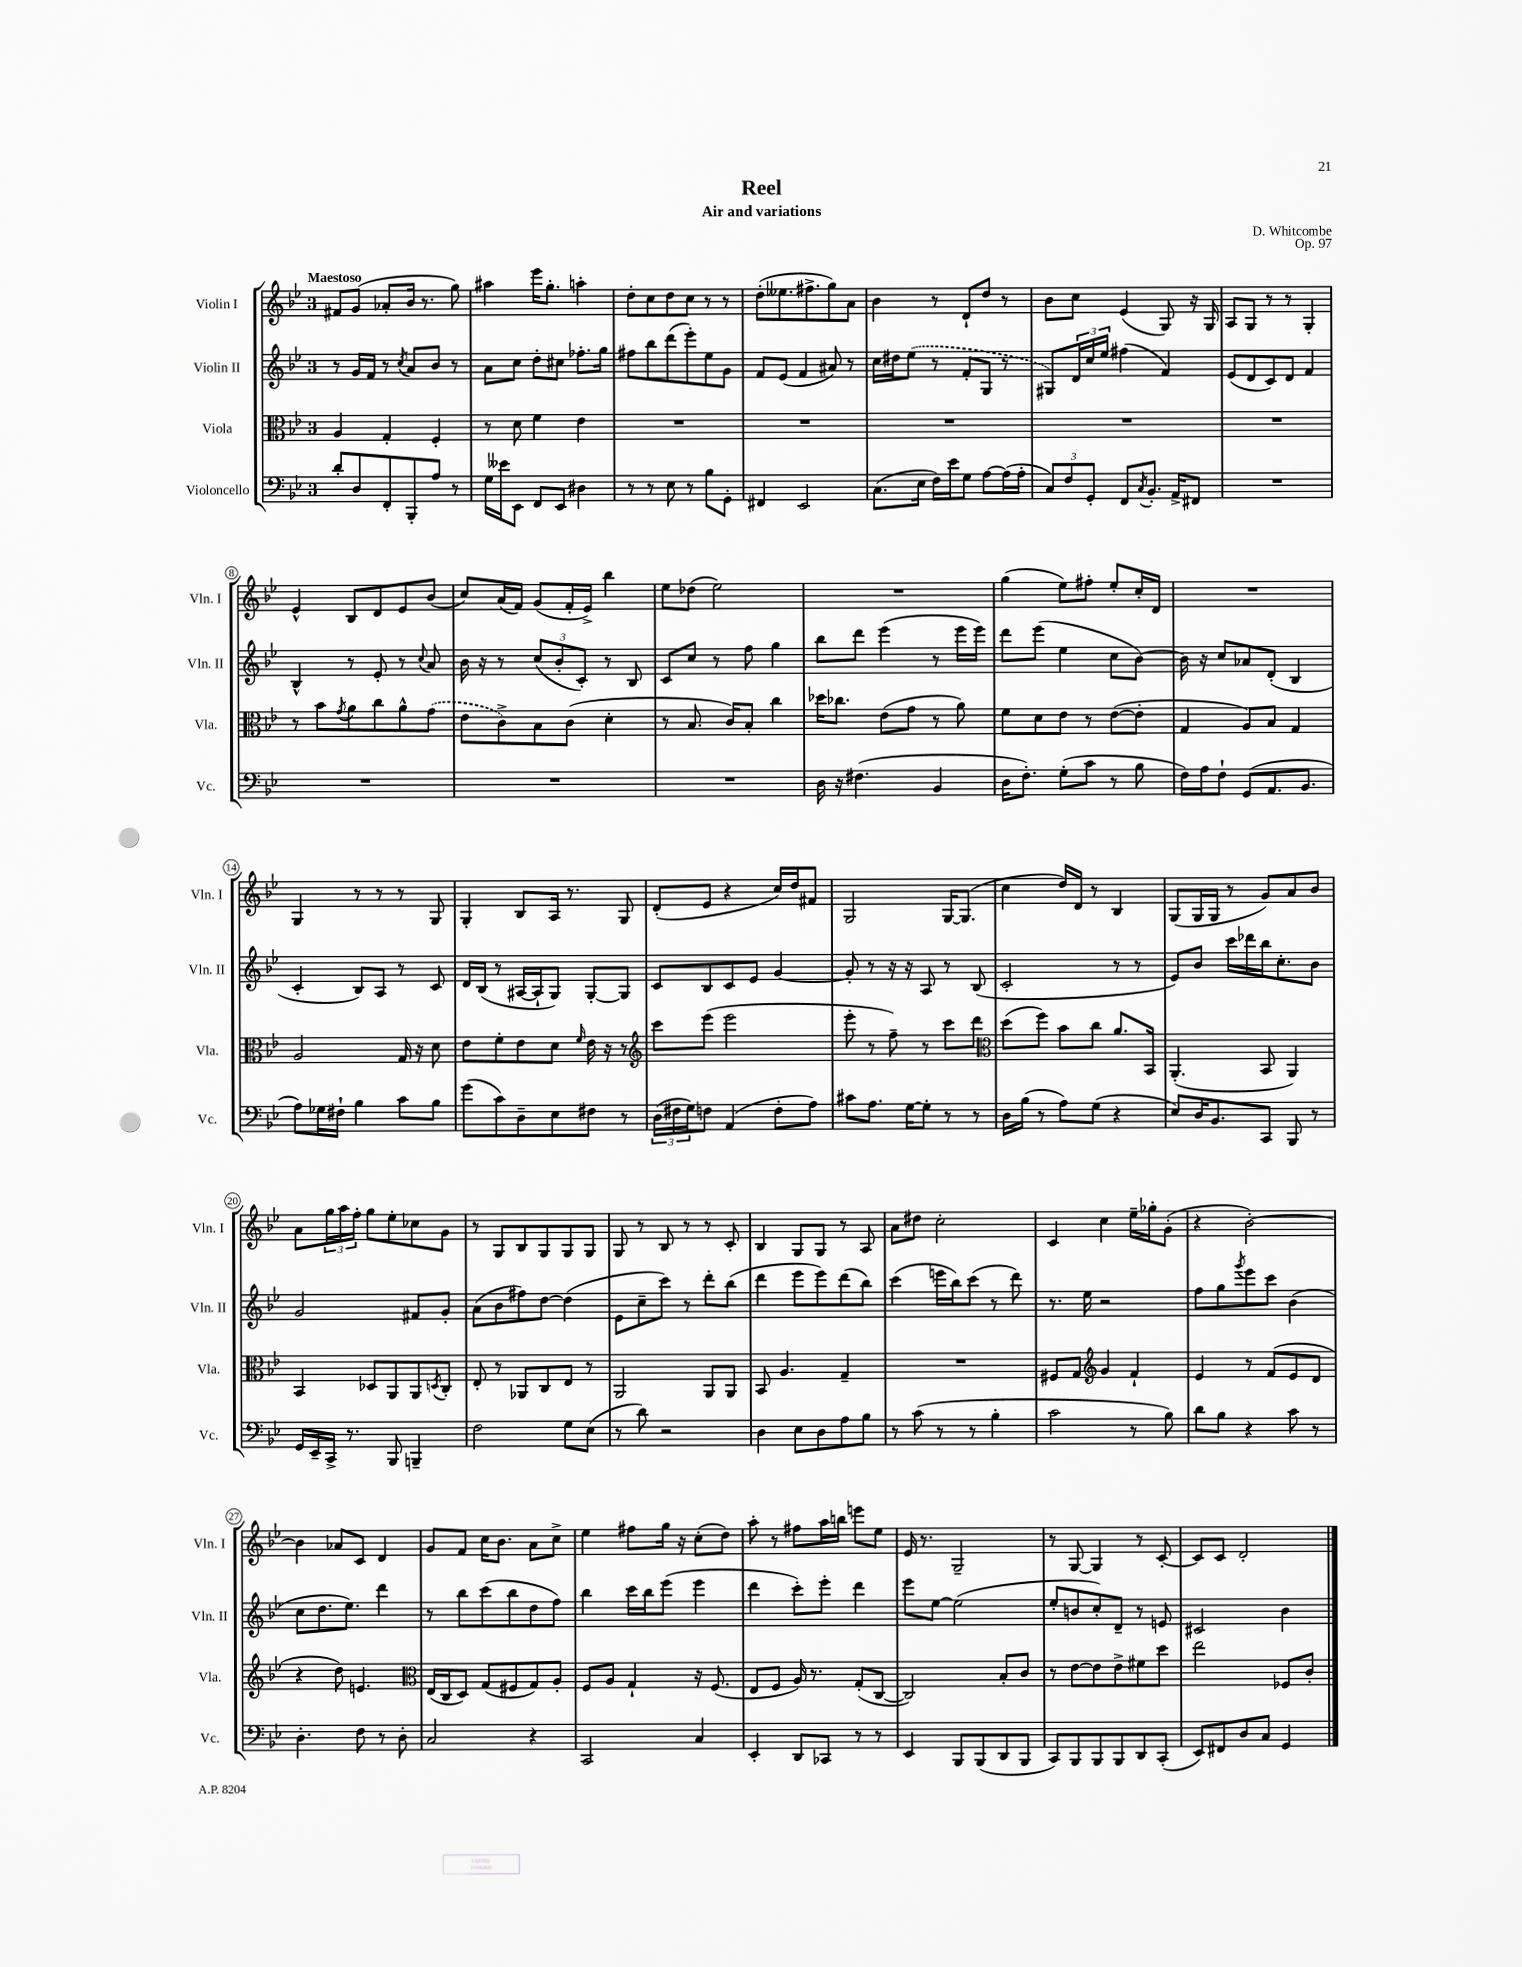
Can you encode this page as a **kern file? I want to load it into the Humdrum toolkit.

**kern	**kern	**kern	**kern
*staff4	*staff3	*staff2	*staff1
*clefF4	*clefC3	*clefG2	*clefG2
*k[b-e-]	*k[b-e-]	*k[b-e-]	*k[b-e-]
*M3/4	*M3/4	*M3/4	*M3/4
8d'/L	4A/	8r	8f#/L
8D/	.	16g/LL	(8g/J
.	.	16f/JJ	.
8FF'/	4G'/	8r	8a-'/L
.	.	8qcc/	.
8BBB-'/	.	8a/L	16b-/Jk
.	.	.	8.r
8A/J	4F'/	8b-/J	.
8r	.	8r	8gg\)
=	=	=	=
16G\LL	8r	8a\L	4aa#\
16e--\J	.	.	.
8EE-\J	8d\	8cc\J	.
8FF/L	4f\	8dd'\L	16eee-\LK
.	.	.	8.gg'\J
8EE-/J	.	8cc#\J	.
4D#\	4e-\	8.ff-'\L	4aa'\
.	.	16gg\Jk	.
=	=	=	=
8r	2.r	8ff#\L	8dd'\L
8r	.	8bb-\	8cc\
8E-\	.	(8ddd\	8dd\
8r	.	8eee-'\)	8cc\J
8B-\L	.	8ee-\	8r
8GG'\J	.	8g\J	8r
=	=	=	=
4FF#/	2.r	8f/L	(8dd'\L
.	.	(8e-/J	8.ee--\
2EE-/	.	4f/	.
.	.	.	8.ff#^\
.	.	8a#/)	8gg\)
.	.	8r	8a\J
=	=	=	=
(8.C\L	2.r	16cc\LL	4b-\
.	.	16dd#\J	.
.	.	(8ee-\J	.
16E-\Jk	.	.	.
16F\LL)	.	8r	8r
16e-\J	.	.	.
8G\J	.	8f'/L	8d`/L
[8A\L	.	8G/J	8dd/J
(16A\]L	.	8r	8r
16A'\JJ	.	.	.
=	=	=	=
12C/L)	2.r	8G#/L)	8b-\L
12F/	.	.	.
.	.	24d/L	8cc\J
12GG'/J	.	24cc/	.
.	.	24ee-/JJ	.
8FF/L	.	(4ff#\	(4e-/
8qC/	.	.	.
8.BB-'/J	.	.	.
.	.	4f/)	8G/)
16AA^/LK	.	.	.
8FF#/J	.	.	16r
.	.	.	16G/
=	=	=	=
2.r	2.r	(8e-/L	8A/L
.	.	8d/	8G/J
.	.	8c/)	8r
.	.	8d/J	8r
.	.	4f/	4G'/
=	=	=	=
2.r	8r	4B-^^/	4e-^^/
.	8b-\L	.	.
.	8qg/	.	.
.	8a\	8r	8B-/L
.	8cc\	8e-'/	8d/
.	8a^^\	8r	8e-/
.	.	8qqcc/	.
.	(8g\J	8a/	(8b-/J
=	=	=	=
2.r	8e-\L	16b-\	8cc/L)
.	.	16r	.
.	8c^\)	8r	(16a/L
.	.	.	16f/JJ)
.	8B-\	(12cc/L	(8g/L
.	.	12b-'/	.
.	(8c\J	.	16f'/L
.	.	12c'/J)	.
.	.	.	16e-^/JJ)
.	4d'\	8r	4bb-\
.	.	8B-/	.
=	=	=	=
2.r	8r	8c/L	8ee-\L
.	8.B-/	8cc/J	(8dd-\J
.	.	8r	2ee-\)
.	16c/LK)	.	.
.	8B-'/J	8ff\	.
.	4cc\	4gg\	.
=	=	=	=
16D\	16dd-\LK	8bb-\L	2.r
16r	8.cc-\J	.	.
(4.F#\	.	8ddd\J	.
.	(8e-\L	(4eee-\	.
.	8g\J	.	.
4BB-/	8r	8r	.
.	8a\)	16eee-\LL	.
.	.	16eee-\JJ)	.
=	=	=	=
16D\LK	8f\L	8ddd\L	(4gg\
8.F'\J)	.	.	.
.	8d\	(8eee-\J	.
(8G'\L	8e-\J	4ee-\	8ee-\L)
8c\J	8r	.	8ff#'\J
8r	([8e-\L	8cc\L	8ee-'/L
8B-\	8e-'\]J	[8b-\J)	16cc'/L
.	.	.	16d/JJ
=	=	=	=
16F\LL)	4G/	16b-\]	2.r
16A\J	.	16r	.
8F`\J	.	8cc/L	.
(8GG/L	8A/L)	8a-/	.
8.AA/	8B-/J	(8d'/J	.
.	4G/	4B-/	.
8.BB-/J	.	.	.
=	=	=	=
8A\L)	2A/	4c'/	4G/
16G-\L	.	.	.
16F#`\JJ	.	.	.
4B-\	.	8B-/L)	8r
.	.	8A/J	8r
8c\L	16G/	8r	8r
.	16r	.	.
8B-\J	8d\	8c/	8G/
=	=	=	=
(8g\L	8e-\L	16d/LL	4G'/
.	.	(16B-/JJ	.
8c\)	8f'\	8r	.
8D~\	8e-\	[16A#/LL	8B-/L
.	.	16A#`/]J	.
8E-\	8d\J	8G/J)	16A/Jk
.	.	.	8.r
.	16qqf/	.	.
8F#\J	16e-\	[8G'/L	.
.	16r	.	.
8r	8r	8G/]J	8G/
=	=	=	=
*	*clefG2	*	*
(24D\LL	8ccc\L	8c/L	(8d'/L
24F#\	.	.	.
24G\J)	.	.	.
8F\J	(8eee-\J	8B-/	8e-/J
(4AA/	2eee-\	8c/	4r
.	.	8e-/J	.
8F'\L	.	[4g/	16cc/LL)
.	.	.	16dd/J
8A\J)	.	.	8f#/J
=	=	=	=
8c#\L	8eee-'\	8g'/]	2G/
8.A\J	8r	8r	.
.	8ff~\)	16r	.
[16G\LK	.	16r	.
8G'\]J	8r	8A/	.
8r	8ccc\L	8r	[16G/LK
.	.	.	(8.G/]J
8r	8ddd\J	(8B-/	.
=	=	=	=
*	*clefC3	*	*
16D\LL	(8dd\L	2c'/	4cc\
(16B-\JJ	.	.	.
8r	8ff\J)	.	.
8A\L)	8b-\L	.	16dd/LL)
.	.	.	16d/JJ
(8G\J	8cc\J	.	8r
4r	8.a/L	8r	4B-/
.	.	8r	.
.	16BB-/Jk	.	.
=	=	=	=
8E-/L)	(4.AA'/	8e-/L)	(8G/L
16D/K	.	8b-/J	16G/L
8.BB-/	.	.	16G/JJ
.	.	16ccc\LL	8r
.	.	16ddd-\	.
8CC/J	8BB-/	16bb-\J	8g/L)
.	.	8.cc'\	.
8BBB-/	4AA/)	.	8a/
8r	.	8b-\J	8b-/J
=	=	=	=
16GG/LL	4BB-/	2g/	8a\L
16EE-~/	.	.	.
16CC^/JJ	.	.	24gg\L
.	.	.	24aa\
8.r	.	.	.
.	.	.	24ff'\JJ
.	8D-/L	.	8gg\L
8BBB-/	8AA/	.	8ee-'\
4BBB~/	8AA/	8f#/L	8cc-\
.	8qD/	.	.
.	8C'/J	8g'/J	8g\J
=	=	=	=
2F\	8E-'/	(8a\L	8r
.	8r	8b-\	8G/L
.	8AA-/L	8ff#\)	8B-/
.	8C/	[8dd\J	8G/
8G\L	8E-/J	(4dd\]	8G/
(8E-\J	8r	.	8G/J
=	=	=	=
8r	2AA/	8e-\L	8G/
8d\)	.	8cc~\	8r
2r	.	8ccc\J)	8B-/
.	.	8r	8r
.	8AA/L	8ddd'\L	8r
.	8AA/J	(8bb-\J	8c'/
=	=	=	=
4D\	8BB-/	4ddd\	4B-/
.	4.A/	.	.
8E-\L	.	8eee-\L	8G/L
8D\	.	8eee-\)	8G/J
8A\	4G~/	(8ddd\	8r
8B-\J	.	8bb-\J)	8A/
=	=	=	=
8r	2.r	(4ccc\	8a\L
(8c\	.	.	8dd#\J
8r	.	16eee\LL	2cc'\
.	.	16bb-\J)	.
8r	.	(8ccc\J	.
4B-'\	.	8r	.
.	.	8ddd\)	.
=	=	=	=
2c\	8F#/L	8.r	4c/
.	8G/J	.	.
.	.	16ee-\	.
*	*clefG2	*	*
.	4g/	2r	4cc\
8r	4f`/	.	16ee-~\LL
.	.	.	16gg-'\J
8B-\)	.	.	(8g'\J
=	=	=	=
8d\L	4e-/	8ff\L	4r
8B-\J	.	8gg\	.
.	.	8qggg/	.
4r	8r	8eee-\	[2b-'\)
.	(8f/L	8ccc\J	.
8c\	8e-/	(4b-\	.
8r	8d/J	.	.
=	=	=	=
4.D'\	4r	8cc\L	4b-\]
.	.	8.dd\	.
.	8dd\)	.	8a-/L
.	.	8.ee-\J)	.
8F\	4.e/	.	8c/J
8r	.	4ddd\	4d/
8D'\	.	.	.
=	=	=	=
*	*clefC3	*	*
2C/	(16E-/LL	8r	8g/L
.	16C/J	.	.
.	8D/J)	8bb-\L	8f/J
.	(8G/L	(8ccc\	16cc\LK
.	.	.	8.b-\J
.	8F#/	8bb-\	.
4r	8G/)	8dd\	8a\L
.	8A'/J	8ff\J)	8cc^\J
=	=	=	=
2CC/	8F/L	4bb-\	4ee-\
.	8A/J	.	.
.	4G`/	16ccc\LL	8ff#\L
.	.	16bb-\J	.
.	.	(8eee-\J	16gg\Jk
.	.	.	16r
4C/	16r	4eee-\	(8cc'\L
.	(8.F/	.	.
.	.	.	8dd\J)
=	=	=	=
4EE-'/	8E-/L	4ddd\	8aa'\
.	8F/J	.	8r
8DD/L	16A/)	8ccc'\L)	8ff#\L
.	8.r	.	.
8CC-/J	.	8eee-'\J	16aa\L
.	.	.	16bb\JJ
8r	(8G'/L	4ddd\	8eee\L
8r	[8C/J	.	8ee-\J
=	=	=	=
4EE-/	2C/])	8eee-\L	16e-/
.	.	.	8.r
.	.	[8ee-\J	.
8BBB-/L	.	(2ee-\]	2G~/
(8BBB-/	.	.	.
8DD/	8B-'/L	.	.
8BBB-/J	8c/J	.	.
=	=	=	=
8CC/L)	8r	8ee-'/L	8r
8BBB-/	[8e-\L	8b/	[8G/
8BBB-/	8e-\]	8cc'/)	4G/]
8BBB-/	8e-^\	8d~/J	.
8DD/	8f#\	8r	8r
(8CC'/J	8dd\J	8e/	[8c'/
=	=	=	=
8EE-/L)	2ee-\	2c#/	8c/]L
8FF#/	.	.	8c/J
8D/	.	.	2d'/
8C/J	.	.	.
4GG/	8F-/L	4b-\	.
.	8c'/J	.	.
==	==	==	==
*-	*-	*-	*-
